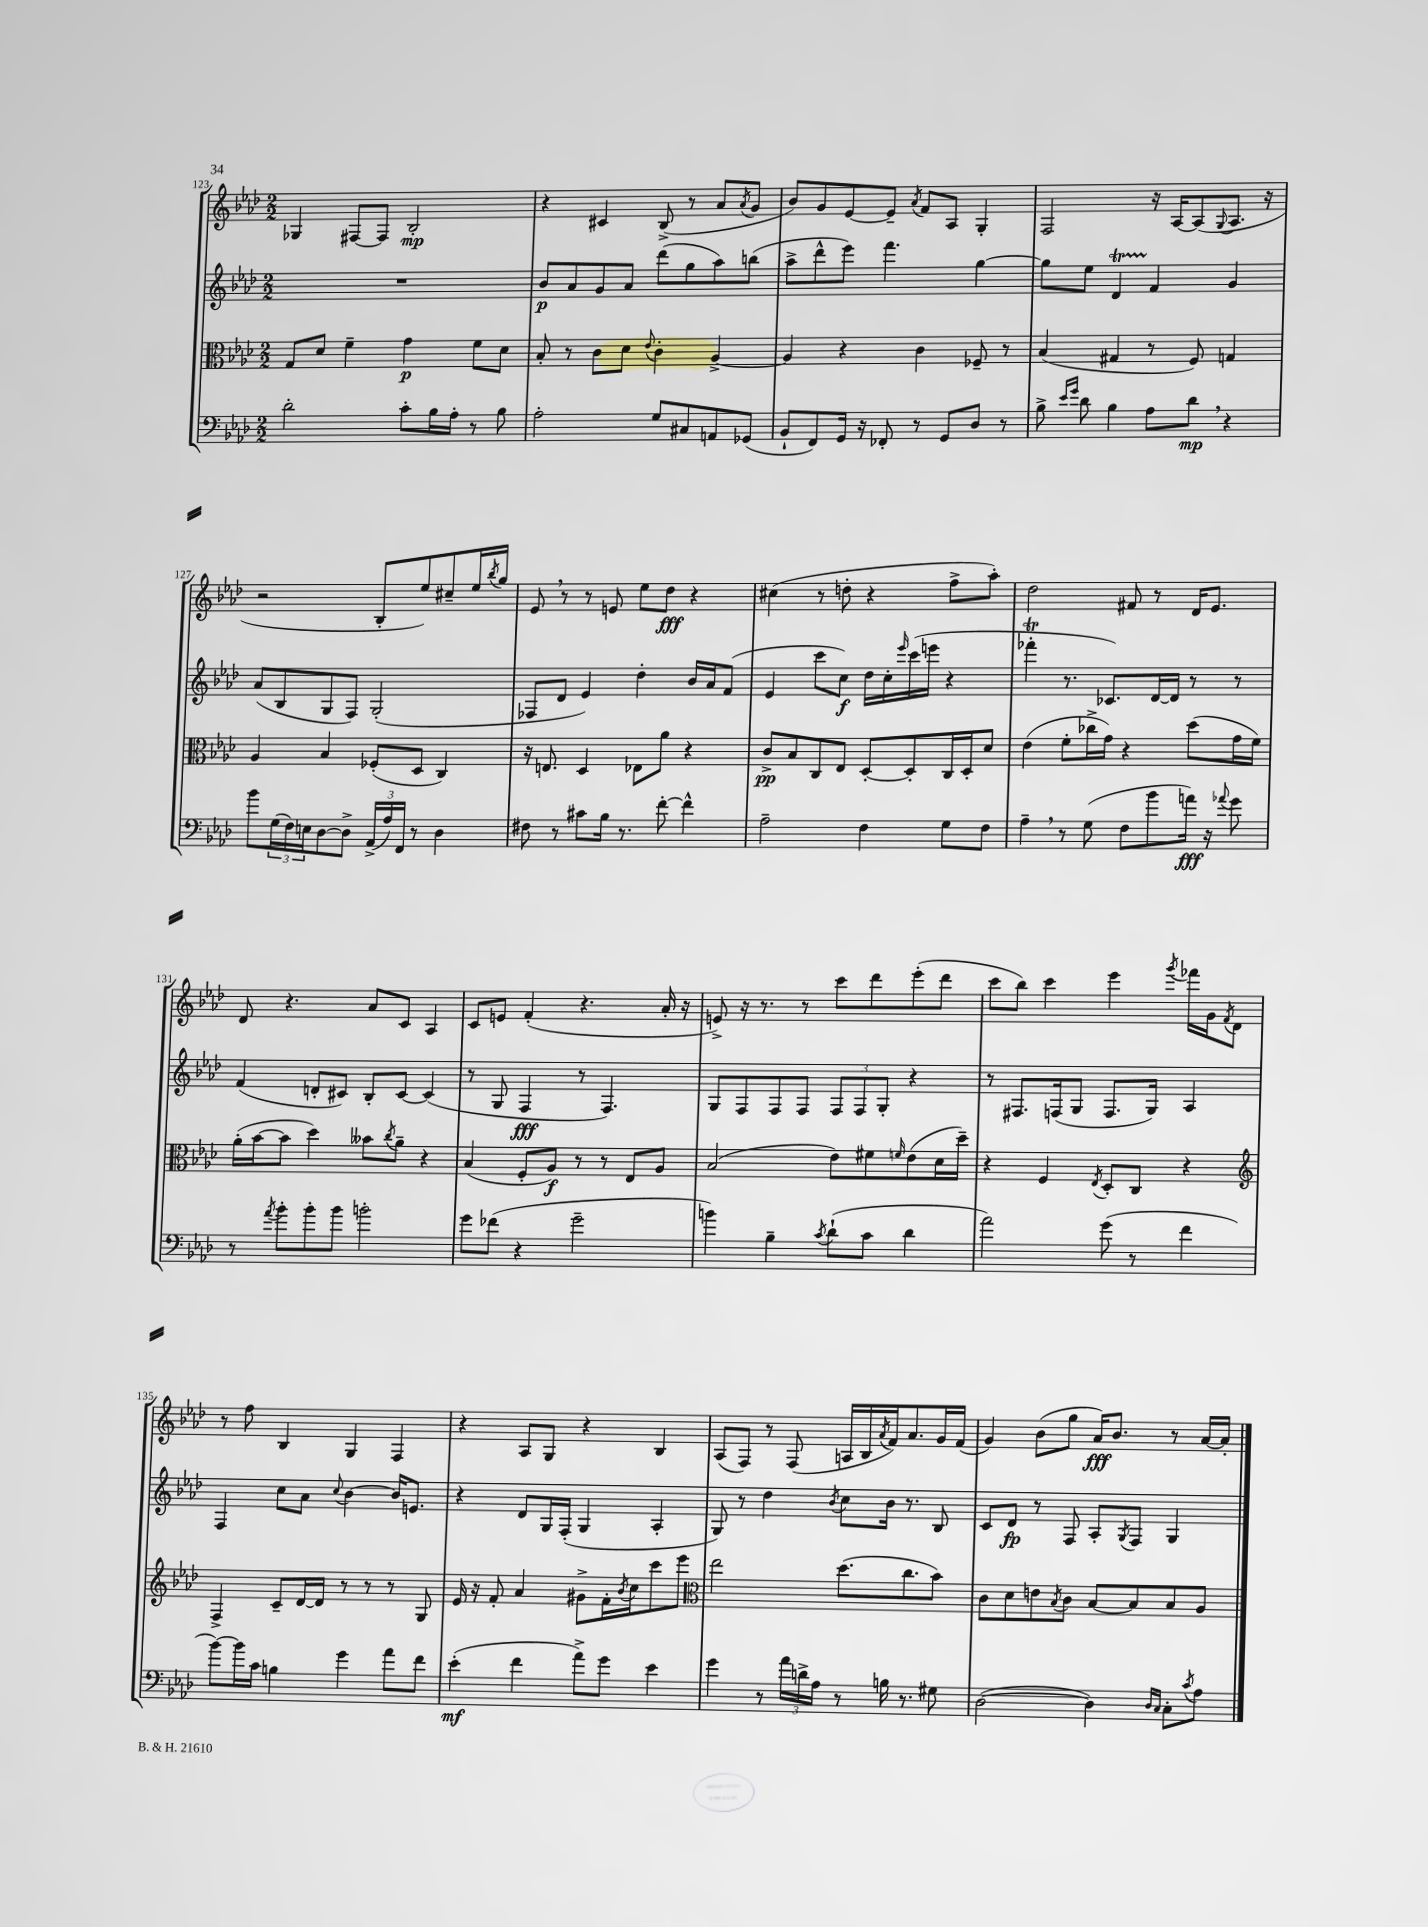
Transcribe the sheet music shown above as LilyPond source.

<<
\new StaffGroup <<
\new Staff = "s0" {
    \clef treble \key aes \major \numericTimeSignature \time 2/2
    ges4 fis8~ fis8 bes2-.\mp |
    r4 cis'4 bes8->( r8 aes'8 \acciaccatura { aes'8 } g'8 |
    bes'8) g'8 ees'8~ ees'8-- \acciaccatura { aes'8 } f'8 aes8 g4-. |
    f2 r16 aes16~ aes8( \appoggiatura { g8 } aes8. r16 |
    r2 bes8-. ees''8) cis''8-- ees''16 \acciaccatura { bes''8 } g''16 |
    ees'8 \breathe r8 r8 e'8 ees''8 des''8\fff r4 |
    cis''4( r8 d''8-. r4 f''8-> aes''8-.) |
    des''2 fis'8 r8 des'16 ees'8. |
    des'8 r4. aes'8 c'8 aes4 |
    c'8 e'8 f'4-.( r4. aes'16-. r16 |
    e'8->) r16 r8. r8 c'''8 des'''8 ees'''8-.( des'''8 |
    c'''8 bes''8) c'''4 ees'''4 \acciaccatura { g'''8 } fes'''16 g'16 \acciaccatura { f'8 } des'8 |
    r8 f''8 bes4 g4 f4 |
    r4 aes8 g8 r4 bes4 |
    aes8( f8) r8 f8( a16 bes16 \acciaccatura { aes'8 } f'16) aes'8. g'16 f'16( |
    g'4) bes'8( g''8 aes'16\fff) bes'8. r8 aes'16~ aes'16-. \bar "|." |
}
\new Staff = "s1" {
    \clef treble \key aes \major \numericTimeSignature \time 2/2
    R1 |
    bes'8\p aes'8 g'8 aes'8 des'''8( g''8 aes''8) b''8( |
    aes''8-> des'''8-^ ees'''8) f'''4. g''4~ |
    g''8 ees''8 des'4\startTrillSpan f'4\stopTrillSpan g'4 |
    aes'8( bes8 g8 f8) g2-.( |
    fes8 des'8 ees'4) des''4-. bes'16 aes'16 f'8( |
    ees'4 c'''8 c''8\f) des''16 c''16-. \grace { ees'''16 } c'''16( e'''16 r4 |
    fes'''4-.\trill r8. ces'8.) des'16~ des'16 r8 r8 |
    f'4( d'8-. cis'8) bes8-. cis'8~ cis'4( |
    r8 g8 f4\fff r8 f4.) |
    g8 f8 f8 f8 \tuplet 3/2 { f8 f8 g8-. } r4 |
    r8 fis8. f16( g8 f8. g16) aes4 |
    f4 c''8 aes'8 \appoggiatura { c''8 } bes'4~ bes'16 e'8. |
    r4 des'8 g16 f16-.( g4 aes4-. |
    g8) r8 des''4 \acciaccatura { bes'8 } c''8 bes'16 r8. bes8 |
    c'8 des'8\fp r8 f8 aes8-. \acciaccatura { g8 } f8 g4 \bar "|." |
}
\new Staff = "s2" {
    \clef alto \key aes \major \numericTimeSignature \time 2/2
    g8 des'8 f'4-- g'4\p f'8 des'8 |
    bes8-. r8 c'8 des'8 \appoggiatura { ees'8 } c'4-. aes4~-> |
    aes4 r4 c'4 fes8-- r8 |
    bes4( gis4 r8 f8) g4 |
    aes4 bes4 fes8-.( des8 c4) |
    r16 e8. des4 ees8 aes'8 r4 |
    c'8->\pp bes8 c8 ees8 des8~-. des8-. c16 des16-. des'8 |
    ees'4( f'8-. ces''16-> g'16) r4 des''8( g'16 f'16) |
    aes'16-.( bes'16~ bes'8 des''4) beses'8 \acciaccatura { c''8 } aes'8-- r4 |
    bes4( f8-. aes8\f) r8 r8 ees8 aes8 |
    bes2( ees'8) fis'8 \grace { f'16 } ees'8( des'16 des''16--) |
    r4 f4 \acciaccatura { ees8 } des8-. c8 r4 |
    \clef treble f4-> c'8-- des'16~ des'16 r8 r8 r8 g8 |
    ees'16 r16 f'8-. aes'4 gis'8-> f'16-. \acciaccatura { bes'8 } c''16 c'''8 ees'''8 |
    \clef alto ees''2 des''8.( c''8. bes'8) |
    c'8 des'8 e'8 \acciaccatura { bes8 } c'8 bes8~ bes8 bes8 aes8 \bar "|." |
}
\new Staff = "s3" {
    \clef bass \key aes \major \numericTimeSignature \time 2/2
    des'2-. c'8-. bes16 aes16-. r8 bes8 |
    aes2-. g8 cis8 a,8 ges,8( |
    bes,8-! f,8) g,16 r16 fes,8-. r8 g,8 des8 r8 |
    bes8-> \grace { ees'16 g'16 } des'8 bes4 aes8 des'8\mp \breathe r4 |
    bes'8 \tuplet 3/2 { g16( f16) e16 } des8~ des8-> \tuplet 3/2 { aes,16->( aes16) f,16 } r8 des4 |
    fis8 r8 cis'8 bes16 r8. f'8~-. f'4-^ |
    aes2-- f4 g8 f8 |
    aes4-- \breathe r8 g8( f8 bes'8 a'16\fff) r16 \appoggiatura { aes'8 } g'8 |
    r8 \acciaccatura { aes'8 } bes'8-. bes'8-. bes'8 b'2-. |
    g'8 fes'8( r4 g'2-- |
    b'4) bes4-- \acciaccatura { c'8 } des'8-!( c'8 des'4 |
    aes'2) g'8( r8 f'4 |
    bes'8~) bes'16 c'16 b4 g'4 aes'8 f'8 |
    ees'4-.\mf( f'4 aes'8->) g'8 ees'4 |
    g'4 r8 \tuplet 3/2 { aes'16 d'16-> aes16 } r8 b16 r8. gis8 |
    des2~( des4) \grace { des16 c16 } c8-. \acciaccatura { c'8 } aes8 \bar "|." |
}
>>
>>
\layout { \context { \Score currentBarNumber = #123 } }
